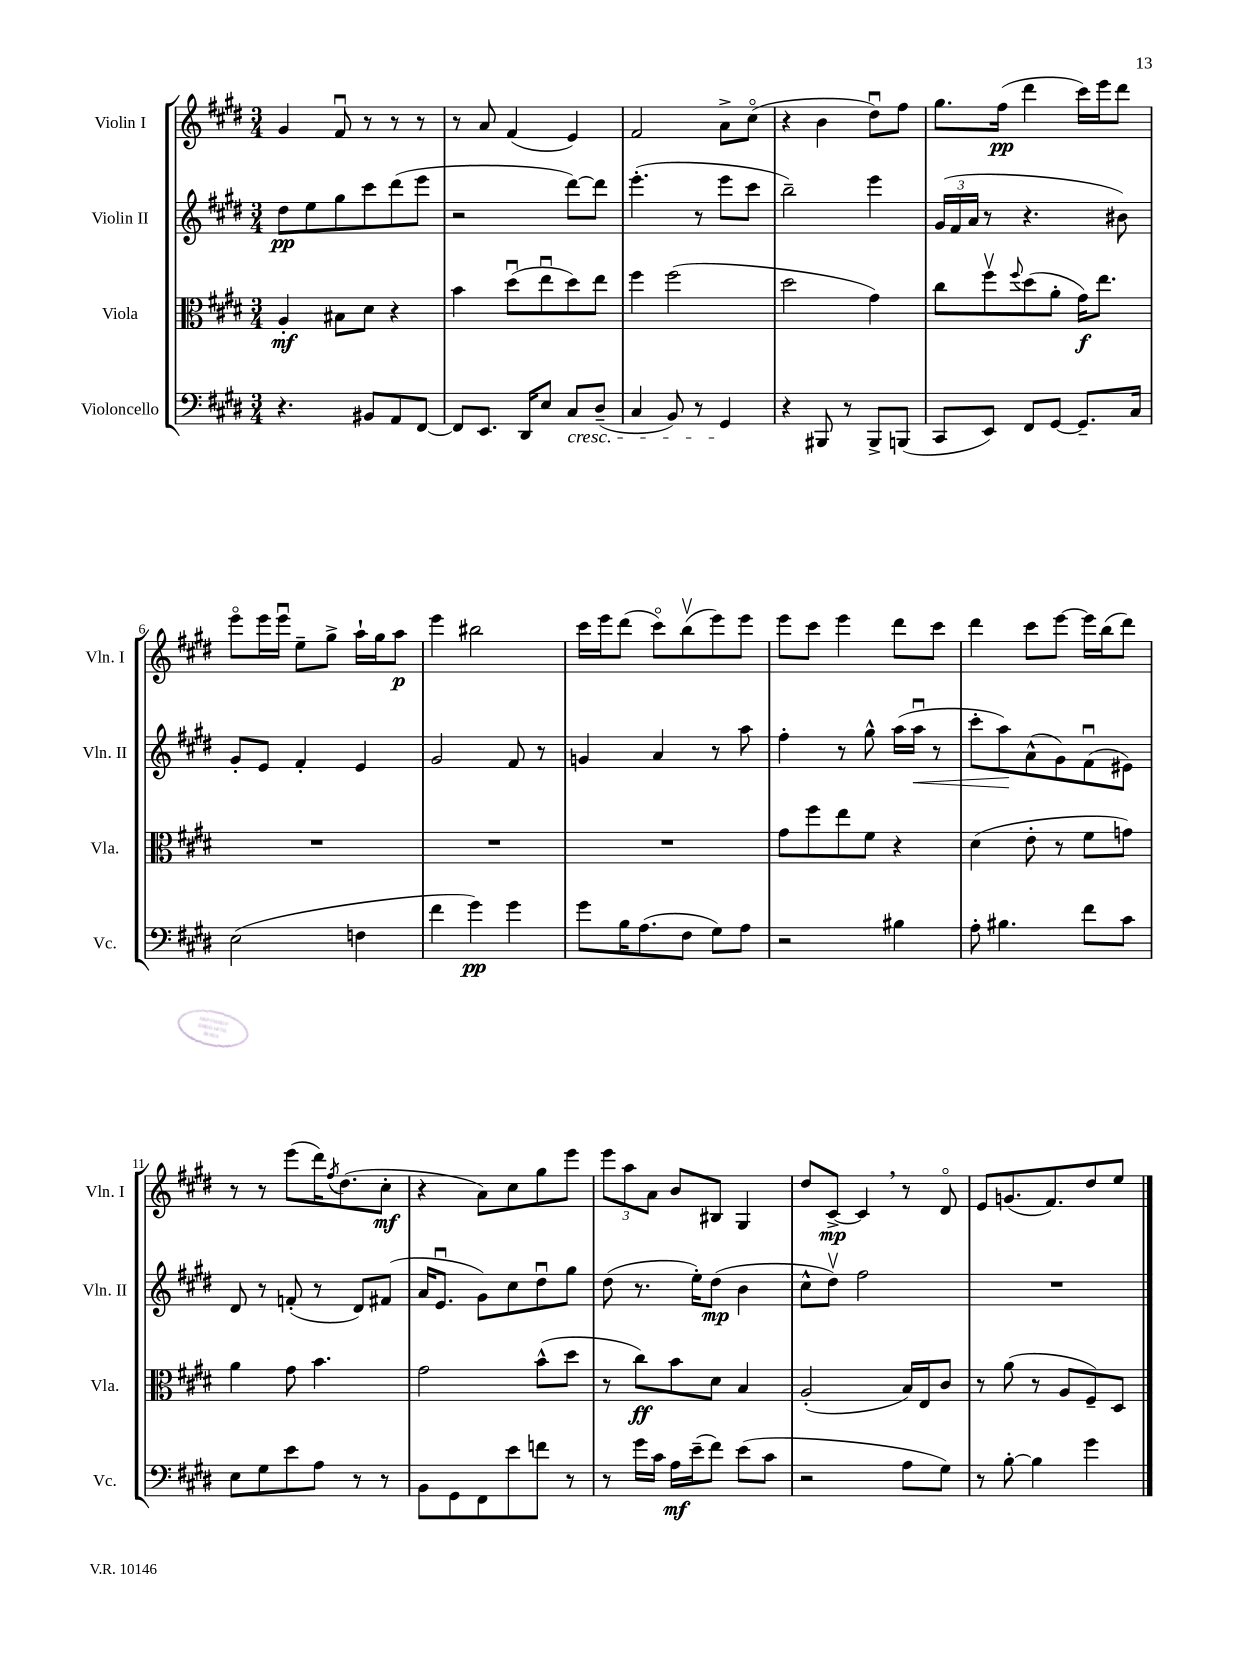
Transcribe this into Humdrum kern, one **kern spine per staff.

**kern	**dynam	**kern	**dynam	**kern	**dynam	**kern	**dynam
*part4	*part4	*part3	*part3	*part2	*part2	*part1	*part1
*staff4	*staff4	*staff3	*staff3	*staff2	*staff2	*staff1	*staff1
*I"Violoncello	*	*I"Viola	*	*I"Violin II	*	*I"Violin I	*
*I'Vc.	*	*I'Vla.	*	*I'Vln. II	*	*I'Vln. I	*
*clefF4	*	*clefC3	*	*clefG2	*	*clefG2	*
*k[f#c#g#d#]	*	*k[f#c#g#d#]	*	*k[f#c#g#d#]	*	*k[f#c#g#d#]	*
*M3/4	*	*M3/4	*	*M3/4	*	*M3/4	*
=1	=1	=1	=1	=1	=1	=1	=1
4.r	.	4A'/	mf	8dd#\L	pp	4g#/	.
.	.	.	.	8ee\	.	.	.
.	.	8B#X\L	.	8gg#\	.	8f#u/	.
8BB#X/L	.	8d#\J	.	8ccc#\	.	8r	.
8AA/	.	4r	.	(8ddd#\	.	8r	.
[8FF#/J	.	.	.	8eee\J	.	8r	.
=2	=2	=2	=2	=2	=2	=2	=2
8FF#/L]	.	4b\	.	2r	.	8r	.
8.EE/J	.	.	.	.	.	8a/	.
.	.	(8dd#u\L	.	.	.	(4f#/	.
16DD#/KL	.	.	.	.	.	.	.
8E/J	.	8eeu\	.	.	.	.	.
!LO:TX:b:i:t=cresc.	!	!	!	!	!	!	!
8C#/L	.	8dd#\)	.	[8ddd#\L)	.	4e/)	.
(8D#~/J	.	8ee\J	.	8ddd#\J]	.	.	.
=3	=3	=3	=3	=3	=3	=3	=3
4C#/	.	4ff#\	.	(4.eee'\	.	2f#/	.
8BB/)	.	(2ff#\	.	.	.	.	.
8r	.	.	.	8r	.	.	.
4GG#/	.	.	.	8eee\L	.	8a^\L	.
.	.	.	.	8ccc#\J	.	(8cc#\J	.
=4	=4	=4	=4	=4	=4	=4	=4
4r	.	2dd#\	.	2bb~\)	.	4r	.
8BBB#X/	.	.	.	.	.	4b\	.
8r	.	.	.	.	.	.	.
8BBB#^/L	.	4g#\)	.	4eee\	.	8dd#u\L)	.
(8BBBn/J	.	.	.	.	.	8ff#\J	.
=5	=5	=5	=5	=5	=5	=5	=5
8CC#/L	.	8cc#\L	.	(24g#/LL	.	8.gg#\L	.
.	.	.	.	24f#/	.	.	.
.	.	.	.	24a/JJ	.	.	.
8EE/J)	.	8ff#v\	.	8r	.	.	.
.	.	.	.	.	.	(16ff#\Jk	pp
.	.	8qqff#/	.	.	.	.	.
8FF#/L	.	(8dd#\	.	4.r	.	4ddd#\	.
[8GG#/J	.	8a'\J	.	.	.	.	.
8.GG#~/L]	.	16g#\KL)	f	.	.	16ccc#\LL)	.
.	.	8.ee\J	.	.	.	16eee\J	.
.	.	.	.	8b#X\)	.	8ddd#\J	.
16C#/Jk	.	.	.	.	.	.	.
!!LO:LB:g=z
=6	=6	=6	=6	=6	=6	=6	=6
(2E\	.	2.r	.	8g#'/L	.	8eee\L	.
.	.	.	.	8e/J	.	16eee\L	.
.	.	.	.	.	.	16eeeu\JJ	.
.	.	.	.	4f#'/	.	8ee~\L	.
.	.	.	.	.	.	8gg#^\J	.
4Fn\	.	.	.	4e/	.	16aa`\LL	.
.	.	.	.	.	.	16gg#\J	.
.	.	.	.	.	.	8aa\J	p
=7	=7	=7	=7	=7	=7	=7	=7
4f#\	.	2.r	.	2g#/	.	4eee\	.
4g#\)	pp	.	.	.	.	2bb#X\	.
4g#\	.	.	.	8f#/	.	.	.
.	.	.	.	8r	.	.	.
=8	=8	=8	=8	=8	=8	=8	=8
8g#\L	.	2.r	.	4gn/	.	16ccc#\LL	.
.	.	.	.	.	.	16eee\J	.
16B\K	.	.	.	.	.	(8ddd#\J	.
(8.A\	.	.	.	.	.	.	.
.	.	.	.	4a/	.	8ccc#\L)	.
8F#\J	.	.	.	.	.	(8bbv\	.
8G#\L)	.	.	.	8r	.	8eee\)	.
8A\J	.	.	.	8aa\	.	8eee\J	.
=9	=9	=9	=9	=9	=9	=9	=9
2r	.	8g#\L	.	4ff#'\	.	8eee\L	.
.	.	8ff#\	.	.	.	8ccc#\J	.
.	.	8ee\	.	8r	.	4eee\	.
.	.	8f#\J	.	8gg#^^\	.	.	.
4B#X\	.	4r	.	(16aa\LL	.	8ddd#\L	.
!	!	!	!	!	!LO:HP:b	!	!
.	.	.	.	16aau\JJ	<	.	.
.	.	.	.	8r	.	8ccc#\J	.
=10	=10	=10	=10	=10	=10	=10	=10
8A'\	.	(4d#\	.	8ccc#'\L	.	4ddd#\	.
4.B#X\	.	.	.	8aa\)	.	.	.
.	.	8e'\	.	(8a^^\	[	8ccc#\L	.
.	.	8r	.	8g#\)	.	[8eee\J	.
8f#\L	.	8f#\L	.	(8f#u\	.	16eee\LL]	.
.	.	.	.	.	.	(16bb\J	.
8c#\J	.	8gn\J)	.	8e#X\J)	.	8ddd#\J)	.
!!LO:LB:g=z
=11	=11	=11	=11	=11	=11	=11	=11
8E\L	.	4a\	.	8d#/	.	8r	.
8G#\	.	.	.	8r	.	8r	.
8e\	.	8g#\	.	(8fn'/	.	(8eee\L	.
8A\J	.	4.b\	.	8r	.	16ddd#\K)	.
.	.	.	.	.	.	8qff#/	.
.	.	.	.	.	.	(8.dd#\	.
8r	.	.	.	8d#/L)	.	.	.
8r	.	.	.	(8f#X/J	.	8cc#'\J	mf
=12	=12	=12	=12	=12	=12	=12	=12
8BB\L	.	2g#\	.	16a/KL	.	4r	.
.	.	.	.	8.eu/J	.	.	.
8GG#\	.	.	.	.	.	.	.
8FF#\	.	.	.	8g#\L)	.	8a\L)	.
8e\	.	.	.	8cc#\	.	8cc#\	.
8fn\J	.	(8b^^\L	.	8dd#u\	.	8gg#\	.
8r	.	8dd#\J	.	8gg#\J	.	8eee\J	.
=13	=13	=13	=13	=13	=13	=13	=13
8r	.	8r	.	(8dd#\	.	12eee\L	.
.	.	.	.	.	.	12aa\	.
16g#\LL	.	8cc#\L)	ff	8.r	.	.	.
.	.	.	.	.	.	12a\J	.
16c#\JJ	.	.	.	.	.	.	.
16A\LL	mf	8b\	.	.	.	8b/L	.
(16e~\J	.	.	.	16ee'\KL)	.	.	.
8f#\J)	.	8d#\J	.	(8dd#\J	mp	8B#X/J	.
(8e\L	.	4B/	.	4b\	.	4G#/	.
8c#\J	.	.	.	.	.	.	.
=14	=14	=14	=14	=14	=14	=14	=14
2r	.	(2A'/	.	8cc#^^\L	.	8dd#/L	.
.	.	.	.	8dd#v\J)	.	[8c#^/J	mp
.	.	.	.	2ff#\	.	4c#,/]	.
8A\L	.	16B/LL)	.	.	.	8r	.
.	.	16E/J	.	.	.	.	.
8G#\J)	.	8c#/J	.	.	.	8d#/	.
=15	=15	=15	=15	=15	=15	=15	=15
8r	.	8r	.	2.r	.	8e/L	.
[8B'\	.	(8a\	.	.	.	(8.gn/	.
4B\]	.	8r	.	.	.	.	.
.	.	.	.	.	.	8.f#/)	.
.	.	8A/L	.	.	.	.	.
4g#\	.	8F#~/)	.	.	.	8dd#/	.
.	.	8D#/J	.	.	.	8ee/J	.
==	==	==	==	==	==	==	==
*-	*-	*-	*-	*-	*-	*-	*-
